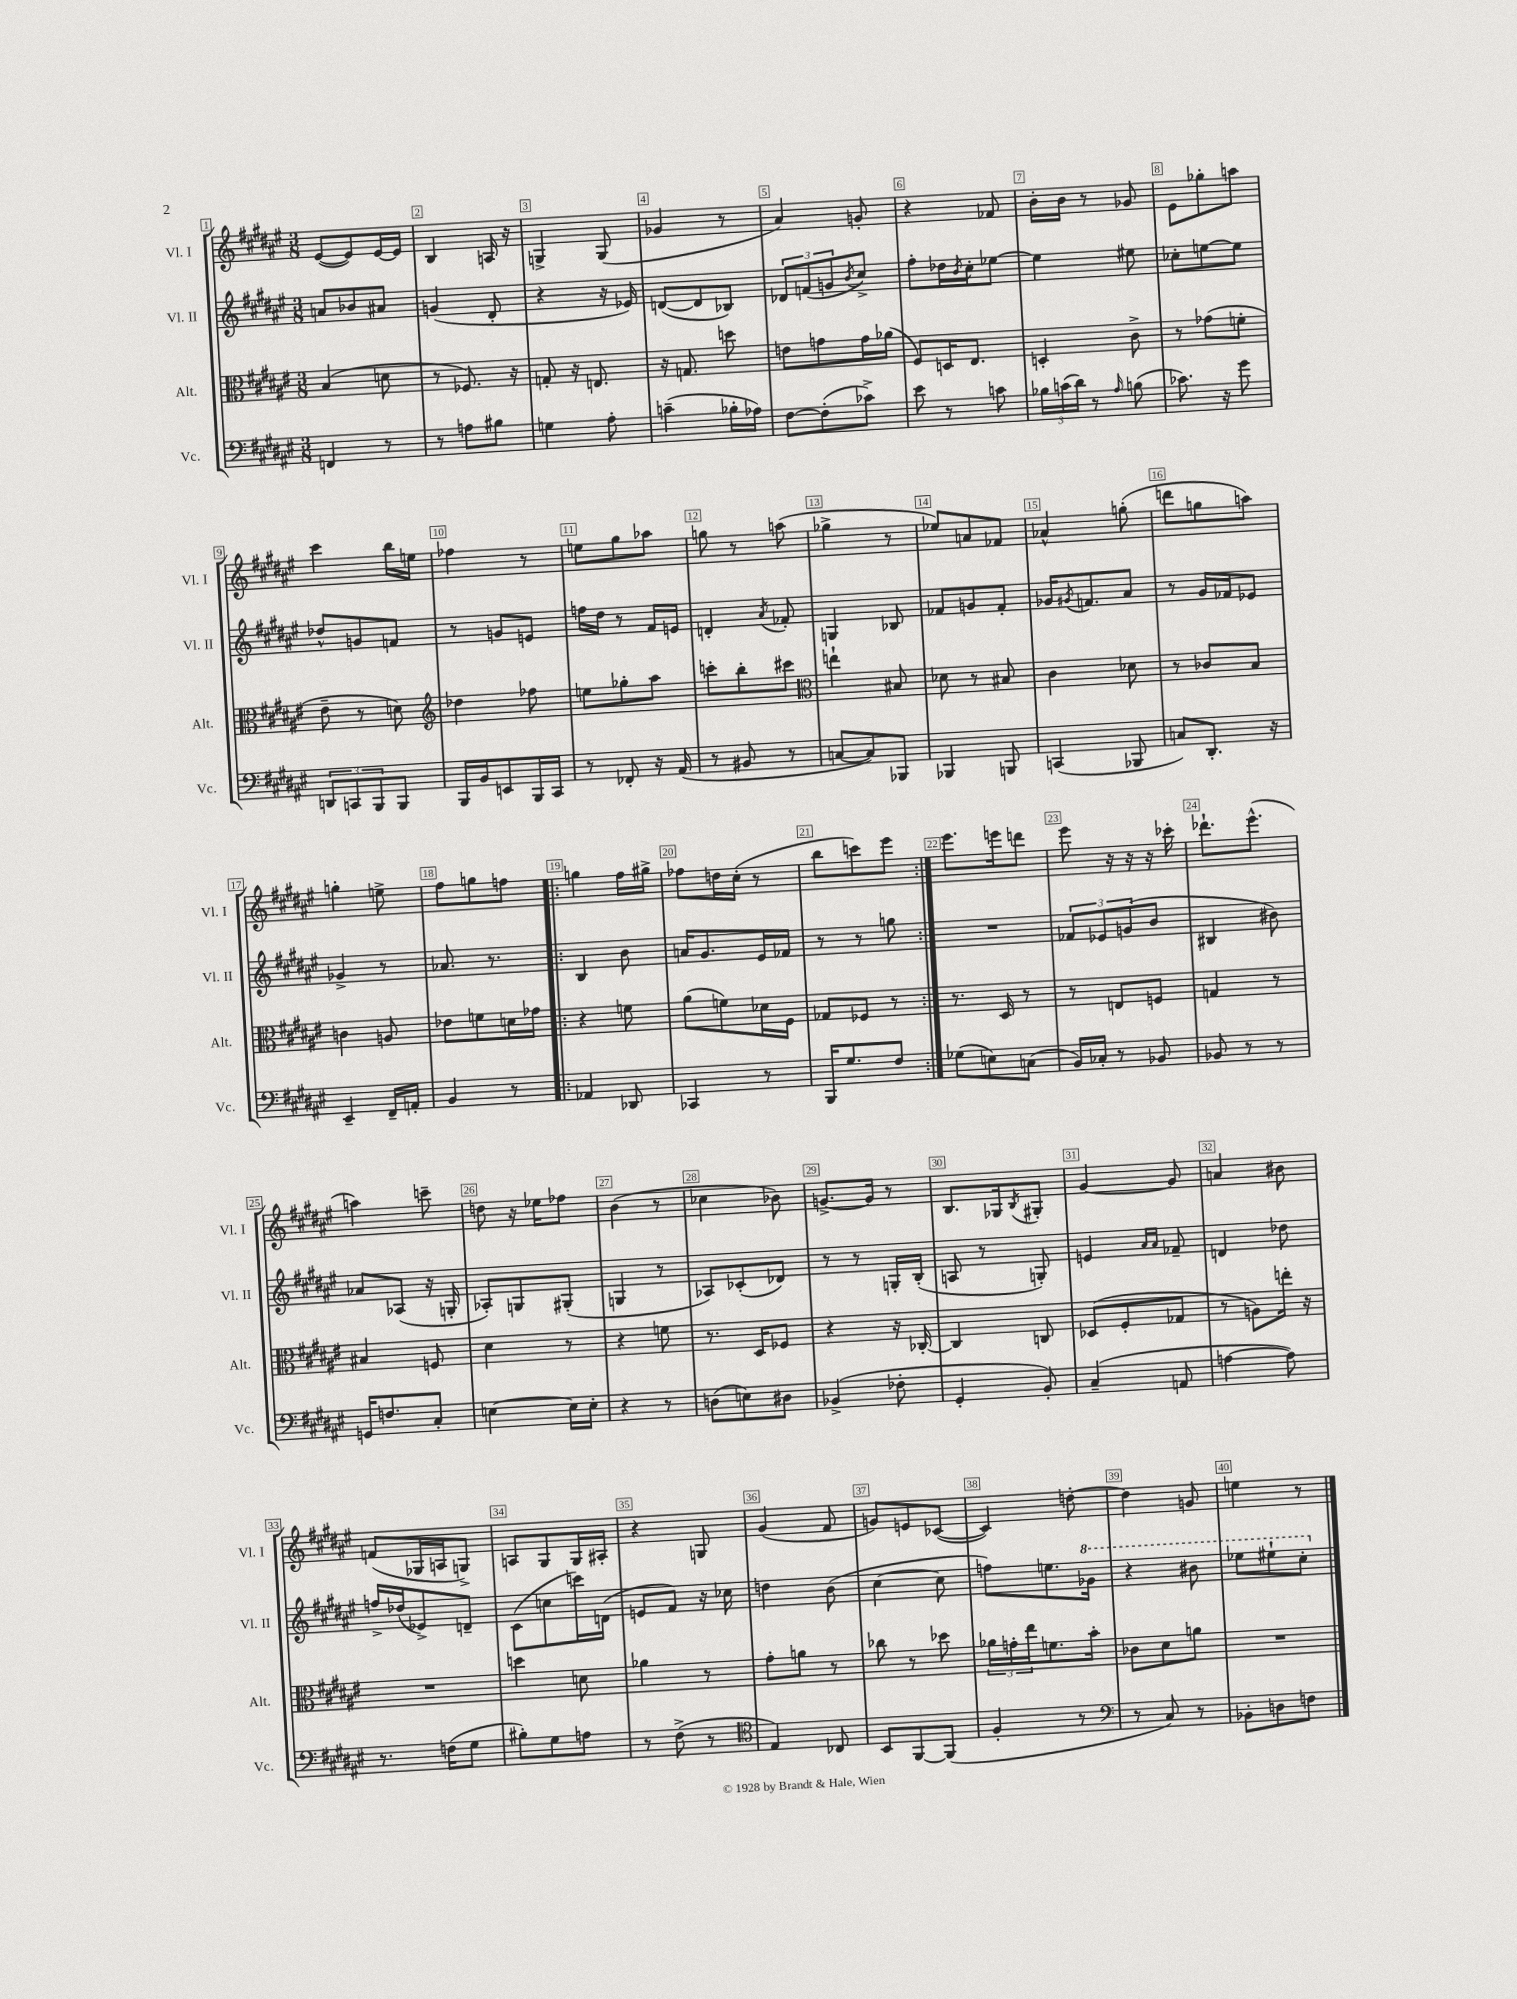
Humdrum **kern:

**kern	**kern	**kern	**kern
*part4	*part3	*part2	*part1
*staff4	*staff3	*staff2	*staff1
*I"Vc.	*I"Alt.	*I"Vl. II	*I"Vl. I
*I'Vc.	*I'Alt.	*I'Vl. II	*I'Vl. I
*clefF4	*clefC3	*clefG2	*clefG2
*k[f#c#g#d#a#e#]	*k[f#c#g#d#a#e#]	*k[f#c#g#d#a#e#]	*k[f#c#g#d#a#e#]
*M3/8	*M3/8	*M3/8	*M3/8
=1	=1	=1	=1
4FFn/	(4B/	8an/L	([8e#/L
.	.	8b-X/	8e#/])
8r	8dn\	8a#X/J	[16e#/L
.	.	.	16e#/JJ]
=2	=2	=2	=2
8r	8r	(4gn/	4B/
8An\L	8.F-X/)	.	.
8B#X\J	.	8d#'/	16An/
.	16r	.	16r
=3	=3	=3	=3
4Gn\	8Gn'/	4r	4Gn^/
.	16r	.	.
.	8.En/	.	.
8A#'\	.	16r	(8G/
.	.	16e-X/)	.
=4	=4	=4	=4
(4cn~\	16r	([8dn/L	4g-X/
.	8.Gn/	.	.
.	.	8d/]	.
16B-X'\LL	8ddn\	8B-X/J)	8r
16A-X\JJ)	.	.	.
=5	=5	=5	=5
[8F#\L	8en\L	12d-X/L	4a#/)
.	.	(12fn/	.
(8F#'\]	8gn\	.	.
.	.	12gn/	.
.	.	8qb/	.
8c-X^\J)	16g\L	8cc#^/J)	8gn'/
.	(16a-X\JJ	.	.
=6	=6	=6	=6
8e#\	8F#/L)	8ff#'\L	4r
8r	16Dn/K	16dd-X\L	.
.	.	8qb/	.
.	8.E#/J	16cc#'\J	.
8cn\	.	[8ee-X\J	8f-X/
=7	=7	=7	=7
24B-X\LL	4Dn'/	4ee-\]	16b'\LL
(24cn\	.	.	.
.	.	.	16b\JJ
24d#\JJ)	.	.	.
8r	.	.	8r
16qqA#/	.	.	.
(8Bn\	8c#^\	8ee#X\	8g-X/
=8	=8	=8	=8
8.c-X\)	8r	8cc-X'\L	8e#\L
.	(8g-X\L	[8een\	8gg-X'\
16r	.	.	.
8g#\	8fn'\J	8ee\J]	8aan\J
!!LO:LB:g=z
=9	=9	=9	=9
12DDn/L	8e#~\	8dd-X^^/L	4ccc#\
12CCn/	.	.	.
.	8r	8gn/	.
12BBB/	.	.	.
8BBB/J	8dn\)	8fn/J	16bb\LL
.	.	.	16een\JJ
=10	=10	=10	=10
*	*clefG2	*	*
16BBB/LL	4dd-X\	8r	4ff-X\
16BB/J	.	.	.
8EEn/	.	8gn/L	.
16BBB/L	8ff-X\	8en/J	8r
16CC#/JJ	.	.	.
=11	=11	=11	=11
8r	8een\L	16ffn\LL	8een\L
.	.	16dd#\JJ	.
8FF-X'/	8gg-X'\	8r	8gg#\
16r	8aa#\J	16f#/LL	8aa-X\J
(16AA#/	.	16en/JJ	.
=12	=12	=12	=12
8r	8cccn'\L	4dn'/	8ggn\
8BB#X/	8bb'\	.	8r
.	.	8qa#/	.
8r	8ccc#X\J	8f-X'/	(8aan\
=13	=13	=13	=13
*	*clefC3	*	*
[8Cn/L	4een`\	4Gn/	4gg-X^\
8C/])	.	.	.
8BBB-X/J	8B#X/	8B-X/	8r
=14	=14	=14	=14
4BBB-X/	8d-X\	8f-X/L	8ee-X/L)
.	8r	8gn/	8an/
8BBBn/	8B#X/	8f-'/J	8f-X/J
=15	=15	=15	=15
(4CCn/	4c#\	16g-X/KL	4a-X^^/
.	.	8qg#X/	.
.	.	8.fn/	.
8BBB-X/	8d-X\	8a#/J	(8ggn'\
=16	=16	=16	=16
8Cn/L)	8r	8r	8dddn\L
8.DD#'/J	8c-X/L	16g#/LL	8ggn\
.	.	16f-X/J	.
.	8B/J	8e-X/J	8aan\J)
16r	.	.	.
!!LO:LB:g=z
=17	=17	=17	=17
4EE#~/	4cn\	4g-X^/	4ggn'\
16FF#~/LL	8An/	8r	8een^\
16AAn'/JJ	.	.	.
=18	=18	=18	=18
4BB/	8e-X\L	8.a-X/	8ff#\L
.	8fn\	.	8ggn\
.	.	8.r	.
8r	16dn\L	.	8ffn\J
.	16g-X\JJ	.	.
=19!|:	=19!|:	=19!|:	=19!|:
4AA-X/	4r	4B/	4ggn\
8DD-X/	8fn\	8b\	16ff#\LL
.	.	.	16gg#X^\JJ
=20	=20	=20	=20
4CC-X/	(8a#\L	16an/KL	8ff-X\L
.	.	8.g#/	.
.	8fn\)	.	16ddn\L
.	.	.	(16cc#'\JJ
8r	16d-X\L	16e#/L	8r
.	16F#\JJ	16f-X/JJ	.
=21	=21	=21	=21
16BBB/KL	8G-X/L	8r	8bb\L
8.G#/	.	.	.
.	8F-X/J	8r	8cccn\)
8F#/J	8r	8ggn\	8eee#\J
=22:|!	=22:|!	=22:|!	=22:|!
(8G-X\L	8.r	4.r	8.eee#\L
8En\)	.	.	.
.	16D#/	.	16eeen\k
(8Cn\J	8r	.	8dddn\J
=23	=23	=23	=23
16BB/LL)	8r	12f-X/L	8eee#\
16C-X'/JJ	.	.	.
.	.	12e-X/	.
8r	8En/L	.	16r
.	.	(12gn/	.
.	.	.	16r
8BB-X/	8Fn/J	8b/J	16r
.	.	.	16ccc-X'\
=24	=24	=24	=24
8BB-X/	4Gn/	4B#X/	8.ddd-X`\L
8r	.	.	.
.	.	.	(8.eee#^^\J
8r	8r	8b#X\)	.
!!LO:LB:g=z
=25	=25	=25	=25
16GGn/KL	4B#X/	8a-X/L	4aan\)
8.Fn/	.	.	.
.	.	(8A-X/J	.
8C#'/J	8Fn/	16r	8cccn~\
.	.	16Gn'/	.
=26	=26	=26	=26
[4En\	4d#\	8A-X'/L)	8ddn\
.	.	8Gn/	16r
.	.	.	16ee-X\KL
16E\LL]	8r	(8G#X'/J	8ff-X\J
16E'\JJ	.	.	.
=27	=27	=27	=27
4r	4r	4Gn/	(4b\
8r	8fn\	8r	8r
=28	=28	=28	=28
(8Dn\L	8.r	8A-X/L)	4cc-X\
8En\)	.	(8c-X'/	.
.	16D#/KL	.	.
8D#X\J	8F-X/J	8d-X/J)	8b-X\)
=29	=29	=29	=29
(4BB-X^/	4r	8r	[8.gn^/L
.	.	8r	.
.	.	.	16g/Jk]
8F-X'\	16r	16Gn'/LL	8r
.	[16C-X'/	(16B'/JJ	.
=30	=30	=30	=30
4GG#'/	4C-/]	8An/	8.B/L
.	.	8r	.
.	.	.	16G-X/k
.	.	.	8qB/
8BB'/)	8Cn/	8Gn'/)	8G#X'/J
=31	=31	=31	=31
(4C#~/	(8D-X/L	4en/	[4g#/
.	8F#'/	.	.
.	.	16qqa#/LL	.
.	.	16qqa#/JJ	.
8AAn/	8G-X/J	8f-X~/	8g#/]
=32	=32	=32	=32
[4An\	8r	4dn/	4an/
.	8An\L)	.	.
8A\])	16een'\Jk	8dd-X\	8b#X\
.	16r	.	.
!!LO:LB:g=z
=33	=33	=33	=33
8.r	4.r	16ffn^/LL	(8fn/L
.	.	(16dd-X/J	.
.	.	8e-X^/)	16G-X/L
(16Fn\KL	.	.	16An/J
8G#\J	.	8dn~/J	8Gn^/J)
=34	=34	=34	=34
8B#X'\L)	4ddn\	(8c#\L	8An/L
8G#\	.	8ccn\	8G#/
8An\J	8dn\	16cccn\L)	16G#/L
.	.	(16dn\JJ	16A#X'/JJ
=35	=35	=35	=35
8r	4a-X\	8en/L	4r
(8F#^\	.	8f#/J)	.
8r	8r	16r	8Gn/
.	.	16cc-X\	.
=36	=36	=36	=36
*clefC4	*	*	*
4E#/)	8g#'\L	4ddn\	(4g#/
.	8an\J	.	.
8C-X/	8r	(8b\	8f#/
=37	=37	=37	=37
8BB/L	8cc-X\	[4cc#\	8gn/L)
[8FF#/	8r	.	8en/
(8FF#/J]	8dd-X\	8cc#\]	([8c-X/J
=38	=38	=38	=38
4F#'/	24a-X\LL	8ffn\L)	4c-/])
.	24gn'\	.	.
.	24ee#\J	.	.
.	8.fn\	8.een\	.
8r	.	.	[8ddn'\
*	*	*8va	*
.	16b'\Jk	16gg-X\Jk	.
=39	=39	=39	=39
*clefF4	*	*	*
8r	8c-X\L	4r	4dd\]
8C#/)	8d#\	.	.
8r	8an\J	8bb#X\	8gn/
=40	=40	=40	=40
8BB-X'\L	4.r	8eee-X\L	4een\
8Dn\	.	8eee#X`\	.
8Fn\J	.	8ccc#'\J	8r
*	*	*X8va	*
==	==	==	==
*-	*-	*-	*-
